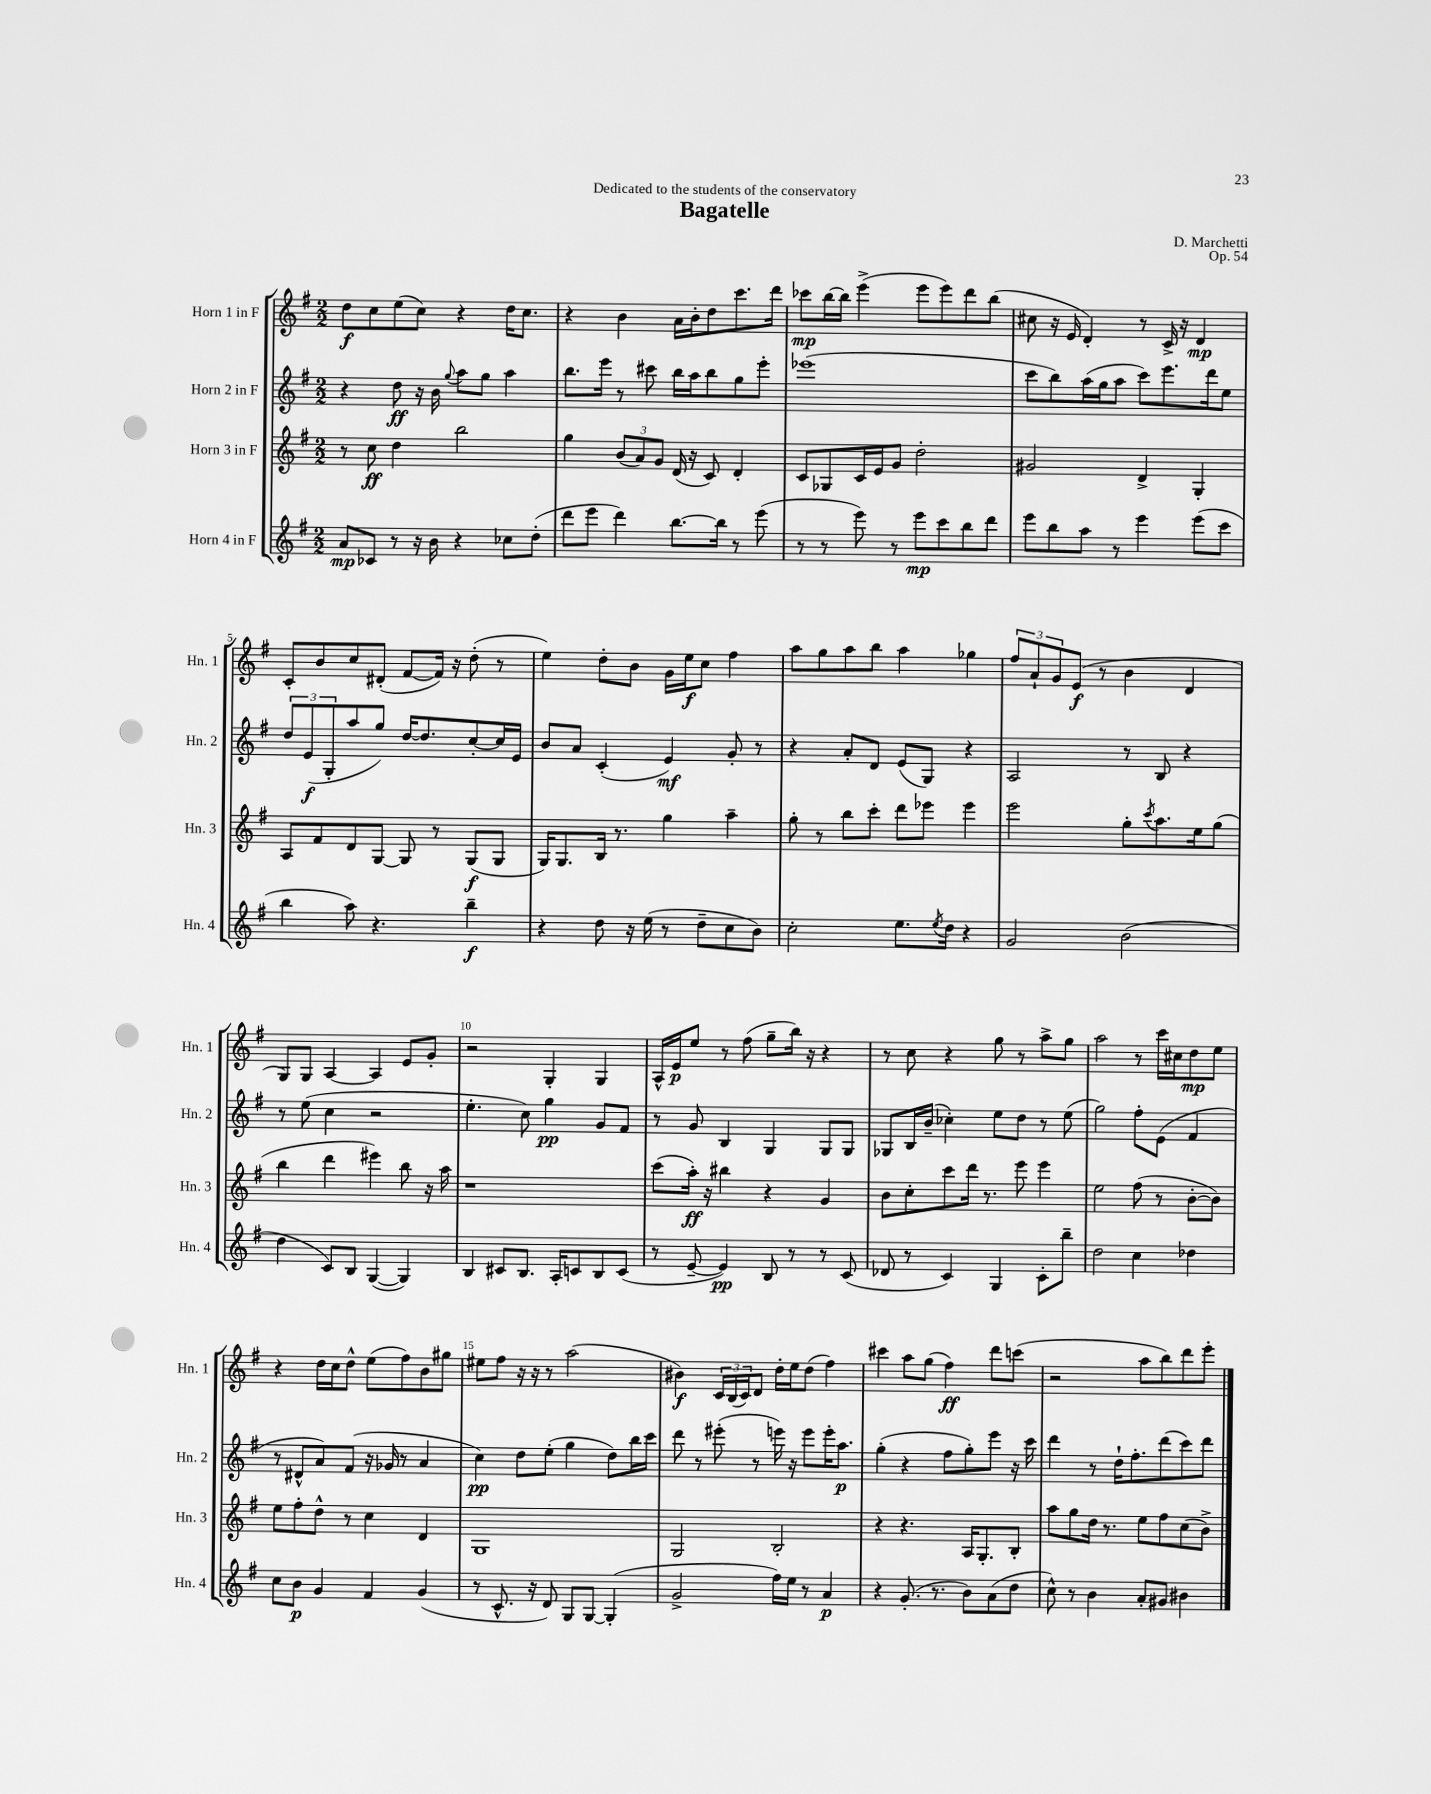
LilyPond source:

\header { title = "Bagatelle" composer = "D. Marchetti" dedication = "Dedicated to the students of the conservatory" opus = "Op. 54" }
<<
\new StaffGroup <<
\new Staff = "s0" \with { instrumentName = "Horn 1 in F" shortInstrumentName = "Hn. 1" } {
    \clef treble \key g \major \numericTimeSignature \time 2/2
    d''8\f c''8 e''8( c''8) r4 d''16 c''8. |
    r4 b'4 a'16 b'16-. d''8 c'''8. d'''16 |
    ces'''8\mp b''16~ b''16 e'''4->( e'''8 e'''8) d'''8 b''8( |
    cis''8 r16 e'16 d'4-.) r8 c'16-> r16 d'4\mp |
    c'8-. b'8 c''8 dis'8-.( fis'8~ fis'16) r16 d''8-.( r8 |
    e''4) d''8-. b'8 g'16 e''16\f c''8 fis''4 |
    a''8 g''8 a''8 b''8 a''4 ges''4 |
    \tuplet 3/2 { fis''8 a'8-! g'8 } e'8\f( r8 b'4 d'4 |
    g8) g8 a4~ a4 e'8 g'8-. |
    r2 g4-. g4 |
    a16-^ e'16\p e''8 r8 fis''8( g''8-- b''16) r16 r4 |
    r8 c''8 r4 g''8 r8 a''8-> g''8 |
    a''2 r8 c'''16 cis''16 d''8\mp e''8 |
    r4 d''16 c''16 d''8-^ e''8( fis''8) b'8 gis''8 |
    eis''8 fis''8 r16 r16 r8 a''2( |
    bis'4\f) \tuplet 3/2 { c'16 b16( c'16) } d'8 d''16-. e''16 d''8( fis''4) |
    cis'''4 a''8 g''8( fis''4\ff) d'''8 c'''8( |
    r2 a''8 b''8) d'''8 e'''8-. \bar "|." |
}
\new Staff = "s1" \with { instrumentName = "Horn 2 in F" shortInstrumentName = "Hn. 2" } {
    \clef treble \key g \major \numericTimeSignature \time 2/2
    r4 d''8\ff r16 b'16 \appoggiatura { g''8 } a''8 g''8 a''4 |
    b''8. e'''16 r8 cis'''8 b''16 a''16 b''8 g''8 e'''8-. |
    ees'''1( |
    c'''8 b''8) a''16( g''16 a''8 c'''8) e'''8. d'''16 e''8 |
    \tuplet 3/2 { d''8 e'8\f( g8-. } a''8 g''8) d''16~ d''8. c''8~-. c''16 e'16 |
    b'8 a'8 c'4-.( e'4\mf) g'8-. r8 |
    r4 a'8-. d'8 e'8( g8) r4 |
    a2 r8 b8 r4 |
    r8 e''8( c''4 r2 |
    e''4.-. c''8) g''4\pp g'8 fis'8 |
    r8 g'8 b4 g4 g8 g8 |
    ges8 b16 b'16--( ces''4-.) e''8 d''8 r8 e''8( |
    g''2) fis''8-. e'8( fis'4 |
    r8 dis'8-^ a'8) fis'8( r16 ges'16 r8 a'4 |
    c''4\pp) d''8 e''8-.( g''4 d''8) b''16 c'''16 |
    d'''8 r8 eis'''8-.( r8 e'''16) r16 e'''8 e'''16-. a''8.\p |
    g''4-.( r4 fis''8 g''8-.) e'''8 r16 c'''16 |
    d'''4 r8 d''16-! fis''8.-. d'''8( c'''8) d'''8 \bar "|." |
}
\new Staff = "s2" \with { instrumentName = "Horn 3 in F" shortInstrumentName = "Hn. 3" } {
    \clef treble \key g \major \numericTimeSignature \time 2/2
    r8 c''8\ff d''4 b''2 |
    g''4 \tuplet 3/2 { b'8( a'8) g'8 } d'16( r16 c'8) d'4-. |
    c'8 ges8 c'16 e'16 g'8 d''2-. |
    gis'2 d'4-> g4-. |
    a8 fis'8 d'8 g8~ g8 r8 g8\f( g8 |
    g16) g8. b16 r8. g''4 a''4-- |
    g''8-. r8 b''8 c'''8-. d'''8 ees'''8 ees'''4 |
    e'''2 g''8-. \acciaccatura { c'''8 } a''8. e''16 g''8( |
    b''4 d'''4 eis'''4) b''8 r16 a''16 |
    r1 |
    c'''8( a''16-.\ff) r16 bis''4 r4 g'4 |
    b'8 c''8-. c'''8 d'''16 r8. e'''8 e'''4 |
    e''2 fis''8( r8 b'8~-. b'8) |
    e''8 fis''8-. d''8-^ r8 c''4 d'4 |
    g1 |
    g2 b2-. |
    r4 r4. a16 g8.-. b8-. |
    a''8 g''8 d''16 r8. e''8 fis''8 c''8( b'8->) \bar "|." |
}
\new Staff = "s3" \with { instrumentName = "Horn 4 in F" shortInstrumentName = "Hn. 4" } {
    \clef treble \key g \major \numericTimeSignature \time 2/2
    a'8\mp ces'8 r8 r16 b'16 r4 ces''8 d''8-.( |
    d'''8 e'''8 d'''4) b''8.~ b''16 r8 e'''8( |
    r8 r8 e'''8) r8 e'''8\mp c'''8 b''8 d'''8 |
    e'''8 b''8 a''8 r8 e'''4 e'''8( c'''8 |
    b''4 a''8) r4. b''4--\f |
    r4 d''8 r16 e''16( r8 d''8-- c''8 b'8) |
    c''2-. e''8. \acciaccatura { e''8 } d''16 r4 |
    g'2 b'2( |
    d''4 c'8) b8 g4~( g4) |
    b4 cis'8 b8. a16-. c'8 b8 c'8( |
    r8 e'8~-- e'4\pp) b8 r8 r8 c'8( |
    des'8 r8 c'4) g4 c'8-. b''8-- |
    d''2 c''4 des''4 |
    c''8 b'8\p g'4 fis'4 g'4( |
    r8 c'8.-^ r16 d'8) g8 g8~ g4-.( |
    g'2-> fis''16) e''16 r8 a'4\p |
    r4 g'8.-.( r8. b'8) a'8( d''8 |
    c''8-^) r8 b'4 a'8-. gis'8 bis'4 \bar "|." |
}
>>
>>
\layout { \context { \Score \override BarNumber.break-visibility = ##(#f #t #t) barNumberVisibility = #(every-nth-bar-number-visible 5) } }
